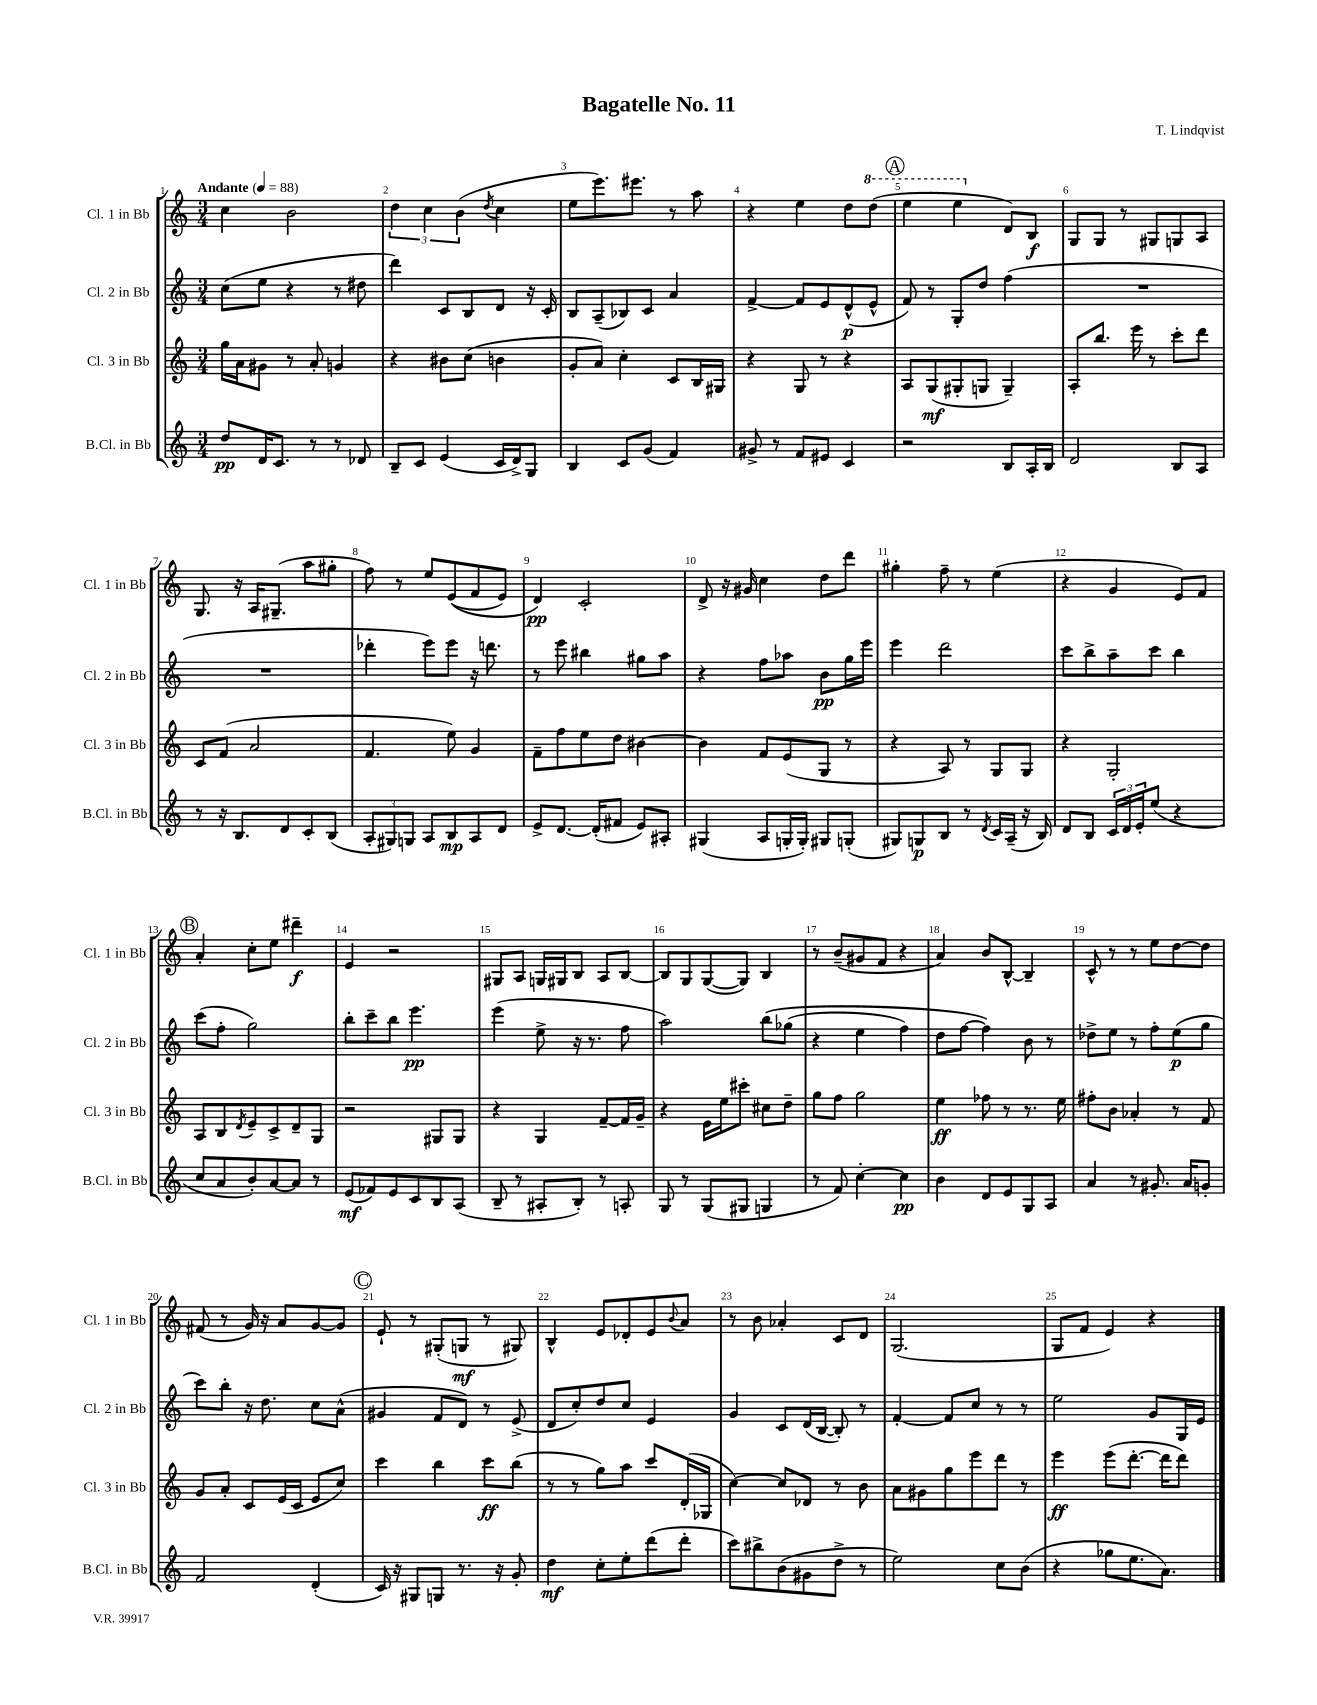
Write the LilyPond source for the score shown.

\header { title = "Bagatelle No. 11" composer = "T. Lindqvist" }
<<
\new StaffGroup <<
\new Staff = "s0" \with { instrumentName = "Cl. 1 in Bb" shortInstrumentName = "Cl. 1 in Bb" } {
    \clef treble \key c \major \numericTimeSignature \time 3/4 \tempo "Andante" 4 = 88
    c''4 b'2 |
    \tuplet 3/2 { d''4 c''4 b'4( } \acciaccatura { d''8 } c''4 |
    e''8 e'''8.) eis'''8. r8 a''8 |
    r4 e''4 d''8 \ottava #1 d'''8( |
    \mark \markup { \circle "A" } e'''4 e'''4 \ottava #0 d'8) b8\f |
    g8 g8 r8 gis8 g8 a8 |
    g8. r16 a16 gis8.--( a''8 gis''8-. |
    f''8) r8 e''8 e'8(\( f'8 e'8) |
    d'4\pp\) c'2-. |
    d'8-> r16 gis'16 c''4 d''8 d'''8 |
    gis''4-. f''8-- r8 e''4( |
    r4 g'4 e'8) f'8 |
    \mark \markup { \circle "B" } a'4-. c''8-. e''8 dis'''4--\f |
    e'4 r2 |
    gis8 a8 g16 gis16 b8 a8 b8~ |
    b8 g8 g8~( g8) b4 |
    r8 b'8--( gis'8 f'8 r4 |
    a'4) b'8 b8~-^ b4-- |
    c'8-^ r8 r8 e''8 d''8~ d''8 |
    fis'8( r8 g'16) r16 a'8 g'8~ g'8 |
    \mark \markup { \circle "C" } e'8-! r8 gis8-.( g8\mf r8 gis8) |
    b4-^ e'8 des'8-. e'8 \appoggiatura { b'8 } a'8 |
    r8 b'8 aes'4-. c'8 d'8 |
    g2.( |
    g8 f'8 e'4) r4 \bar "|." |
}
\new Staff = "s1" \with { instrumentName = "Cl. 2 in Bb" shortInstrumentName = "Cl. 2 in Bb" } {
    \clef treble \key c \major \numericTimeSignature \time 3/4
    c''8( e''8 r4 r8 dis''8 |
    d'''4) c'8 b8 d'8 r16 c'16-. |
    b8 a8--( bes8) c'8 a'4 |
    f'4~-> f'8 e'8 d'8-^\p( e'8-^ |
    \mark \markup { \circle "A" } f'8) r8 g8-. d''8 f''4( |
    R2. |
    R2. |
    des'''4-. e'''8) e'''8 r16 d'''8. |
    r8 e'''8 bis''4 gis''8 a''8 |
    r4 f''8 aes''8 b'8\pp g''16 e'''16 |
    e'''4 d'''2 |
    c'''8 b''8-> a''8-- c'''8 b''4 |
    \mark \markup { \circle "B" } c'''8( f''8-. g''2) |
    b''8-. c'''8-- b''8 e'''4.\pp |
    e'''4( e''8-> r16 r8. f''8 |
    a''2) b''8\( ges''8( |
    r4 e''4 f''4) |
    d''8 f''8~ f''4\) b'8 r8 |
    des''8-> e''8 r8 f''8-. e''8\p( g''8 |
    c'''8) b''8-. r16 d''8. c''8 a'8-^( |
    \mark \markup { \circle "C" } gis'4 f'8 d'8) r8 e'8->( |
    d'8 c''8-.) d''8 c''8 e'4 |
    g'4 c'8 d'16( b16~ b8-.) r8 |
    f'4~-. f'8 c''8 r8 r8 |
    e''2 g'8 g16 e'16 \bar "|." |
}
\new Staff = "s2" \with { instrumentName = "Cl. 3 in Bb" shortInstrumentName = "Cl. 3 in Bb" } {
    \clef treble \key c \major \numericTimeSignature \time 3/4
    g''16 a'16 gis'8 r8 a'8-. g'4 |
    r4 bis'8 c''8( b'4 |
    g'8-. a'8) c''4-. c'8 b16 gis16 |
    r4 g8 r8 r4 |
    \mark \markup { \circle "A" } a8 g8\mf( gis8-. g8 g4--) |
    a8-. b''8. e'''16 r8 c'''8-. d'''8 |
    c'8 f'8( a'2 |
    f'4. e''8) g'4 |
    f'8-- f''8 e''8 d''8 bis'4~ |
    bis'4 f'8 e'8( g8 r8 |
    r4 a8) r8 g8 g8 |
    r4 g2-. |
    \mark \markup { \circle "B" } a8 b8 \acciaccatura { d'8 } e'8-- c'8-> d'8-- g8 |
    r2 gis8 gis8 |
    r4 g4 f'8~-- f'16 g'16-- |
    r4 e'16 e''16 cis'''8-. cis''8 d''8-- |
    g''8 f''8 g''2 |
    e''4\ff fes''8 r8 r8. e''16 |
    fis''8-. b'8 aes'4-. r8 f'8 |
    g'8 a'8-. c'8 e'16( c'16 e'8 c''8) |
    \mark \markup { \circle "C" } c'''4 b''4 c'''8\ff b''8( |
    r8 r8 g''8) a''8 c'''8 d'16-.( ges16 |
    c''4~) c''8 des'8 r8 b'8 |
    a'8 gis'8 g''8 e'''8 d'''8 r8 |
    e'''4\ff e'''8( d'''8.~-. d'''16 d'''8) \bar "|." |
}
\new Staff = "s3" \with { instrumentName = "B.Cl. in Bb" shortInstrumentName = "B.Cl. in Bb" } {
    \clef treble \key c \major \numericTimeSignature \time 3/4
    d''8\pp d'16 c'8. r8 r8 des'8 |
    b8-- c'8 e'4( c'16 d'16->) g8 |
    b4 c'8 g'8( f'4) |
    gis'8-> r8 f'8 eis'8 c'4 |
    \mark \markup { \circle "A" } r2 b8 a16-. b16 |
    d'2 b8 a8 |
    r8 r16 b8. d'8 c'8-. b8( |
    \tuplet 3/2 { a8-. gis8) g8 } a8 b8\mp a8 d'8 |
    e'8-> d'8.~ d'16-.( fis'8 e'8) ais8-. |
    gis4( a8 g16-. g16-.) gis8 g8-.( |
    gis8) g8\p b8 r8 \acciaccatura { d'8 } c'16 a16--( r16 b16) |
    d'8 b8 \tuplet 3/2 { c'16 d'16 e'16-. } e''8( r4 |
    \mark \markup { \circle "B" } c''8 a'8 b'8-.) a'8~ a'8 r8 |
    e'8\mf( fes'8) e'8 c'8 b8 a8( |
    b8-- r8 ais8-. b8-.) r8 a8-. |
    g8 r8 g8( gis8 g4 |
    r8 f'8) c''4~-. c''4\pp |
    b'4 d'8 e'8 g8 a8 |
    a'4 r8 gis'8.-. a'16 g'8-. |
    f'2 d'4-.( |
    \mark \markup { \circle "C" } c'16) r16 gis8 g8 r8. r16 g'8-. |
    d''4\mf c''8-. e''8-. d'''8( d'''8-. |
    c'''8) bis''8-> b'8( gis'8 d''8-> r8 |
    e''2) c''8 b'8( |
    r4 ges''8 e''8. a'8.) \bar "|." |
}
>>
>>
\layout { \context { \Score \override BarNumber.break-visibility = ##(#f #t #t) barNumberVisibility = #all-bar-numbers-visible } }
